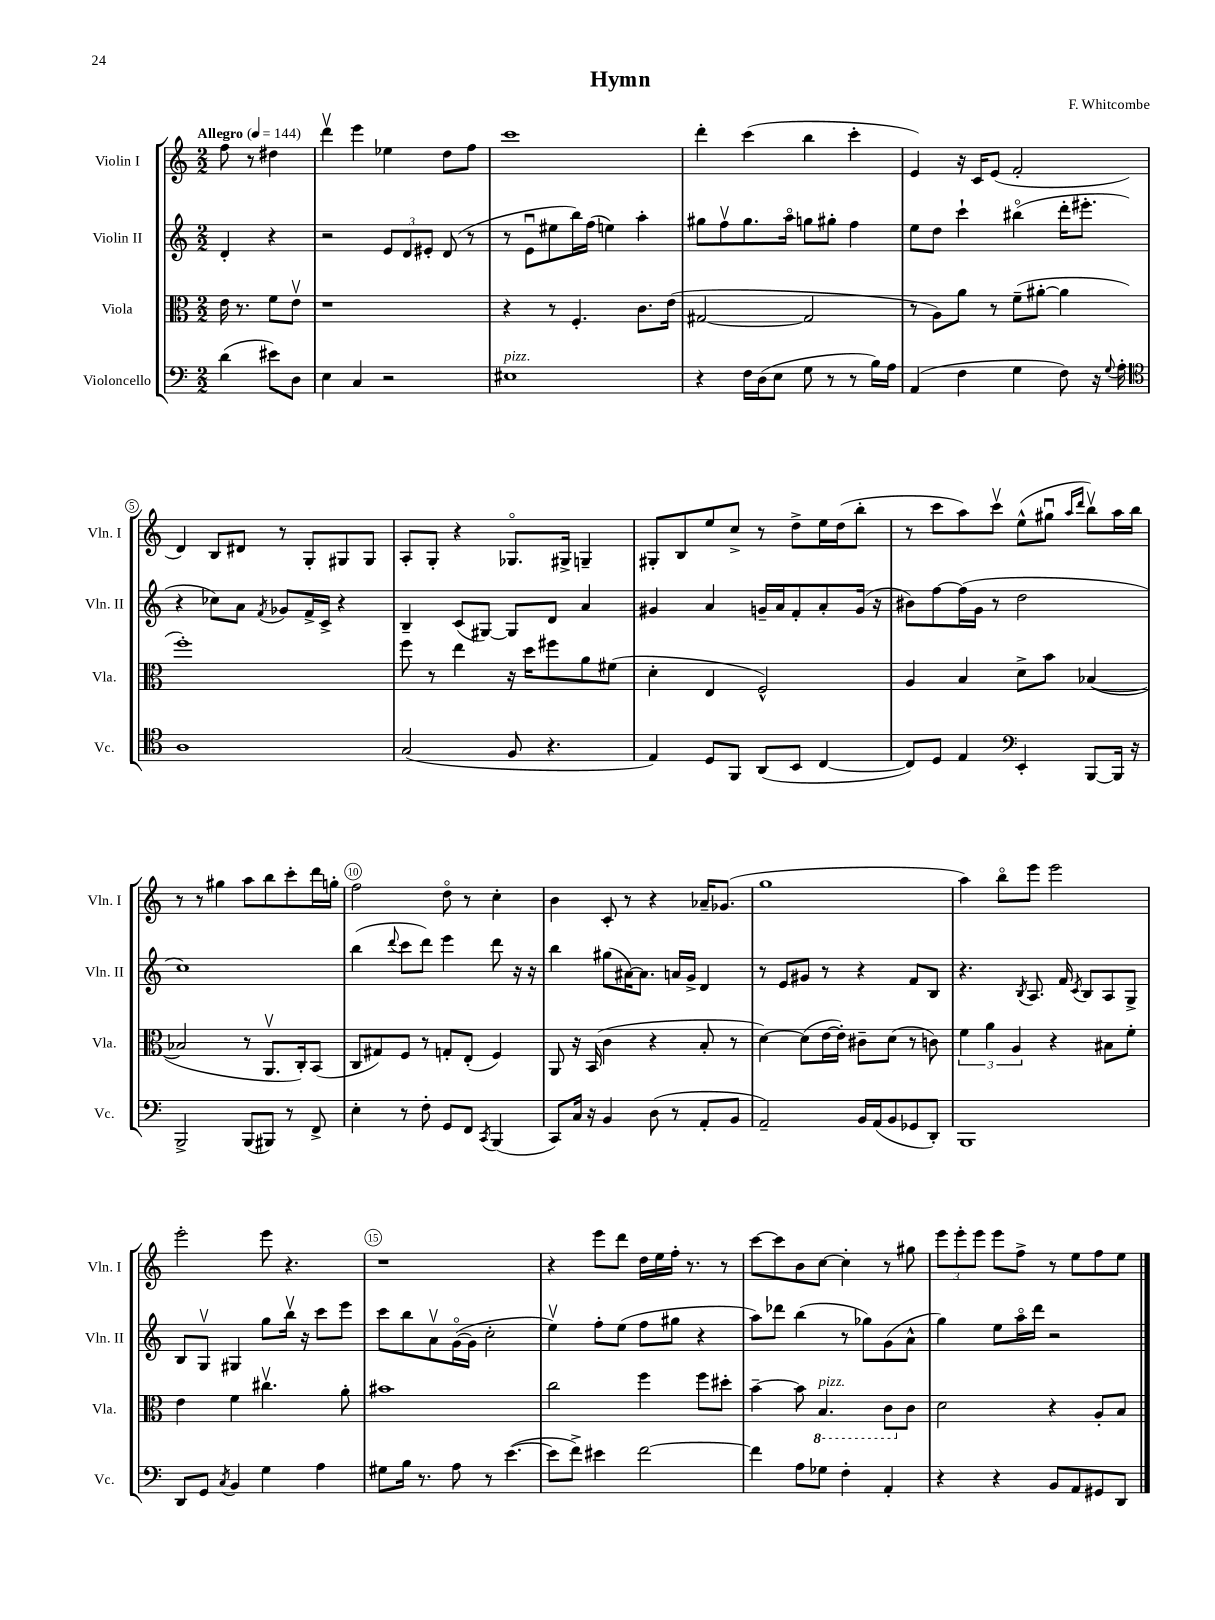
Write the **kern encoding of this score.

**kern	**kern	**kern	**kern
*staff4	*staff3	*staff2	*staff1
*clefF4	*clefC3	*clefG2	*clefG2
*k[]	*k[]	*k[]	*k[]
*M2/2	*M2/2	*M2/2	*M2/2
*MM144	*MM144	*MM144	*MM144
(4d\	16e\	4d'/	8ff\
.	8.r	.	.
.	.	.	8r
8e#\L)	8f\L	4r	4dd#\
8D\J	8ev\J	.	.
=	=	=	=
4E\	1r	2r	4dddv\
4C/	.	.	4eee\
2r	.	12e/L	4ee-\
.	.	12d/	.
.	.	12e#'/J	.
.	.	(8d/	8dd\L
.	.	8r	8ff\J
=	=	=	=
1E#	4r	8r	1ccc
.	.	8eu\L	.
.	8r	8ee#\	.
.	4.F'/	16bb\L)	.
.	.	(16ff\JJ	.
.	.	4ee\)	.
.	8.c\L	4aa'\	.
.	(16e\Jk	.	.
=	=	=	=
4r	[2G#/	8gg#\L	4ddd'\
.	.	8ffv\	.
16F\LL	.	8.gg#\	(4ccc\
(16D\J	.	.	.
8E\J	.	.	.
.	.	16aao\Jk	.
8G\	2G#/]	8gg\L	4bb\
8r	.	8gg#'\J	.
8r	.	4ff\	4ccc'\
16B\LL)	.	.	.
16A\JJ	.	.	.
=	=	=	=
(4AA/	8r	8ee\L	4e/)
.	8A\L)	8dd\J	.
4F\	8a\J	4ccc`\	16r
.	.	.	16c/LK
.	8r	.	(8e/J
4G\	(8f~\L	(4bb#o\	2f'/
.	[8a#'\J	.	.
8F\)	4a#\]	16ddd'\LK	.
.	.	8.eee#'\J	.
16r	.	.	.
8qqG/	.	.	.
16A'\	.	.	.
=	=	=	=
*clefC4	*	*	*
1A	1ff')	4r	4d/)
.	.	8cc-\L)	8B/L
.	.	8a\J	8d#/J
.	.	8qf/	.
.	.	8g-/L	8r
.	.	16f^/L	8G'/L
.	.	16c^/JJ	.
.	.	4r	8G#/
.	.	.	8G#/J
=	=	=	=
(2G/	8ff\	4B~/	8A'/L
.	8r	.	8G'/J
.	4ee\	(8c/L	4r
.	.	[8G#/J)	.
8F/	16r	8G#/]L	8.G-o/L
.	16dd\LK	.	.
4.r	8ff#\	8d/J	.
.	.	.	16G#^/Jk
.	8a\	4a/	4G~/
.	(8f#\J	.	.
=	=	=	=
4E/)	4d'\	4g#/	8G#'/L
.	.	.	8B/
8D/L	4E/	4a/	8ee/
8FF/J	.	.	8cc^/J
(8AA/L	2F^^/)	16g~/LL	8r
.	.	16a/J	.
8BB/J	.	8f'/	8dd^\L
[4C/	.	8a'/	16ee\L
.	.	.	(16dd\J
.	.	(16g/Jk	8bb'\J
.	.	16r	.
=	=	=	=
8C/]L)	4A/	8b#\L)	8r
8D/J	.	[8ff\	8ccc\L
4E/	4B/	(16ff\]L	8aa\)
.	.	16g\JJ	.
.	.	8r	8cccv\J
*clefF4	*	*	*
4EE'/	8d^\L	2dd\	(8ee^^\L
.	8b\J	.	8gg#u\J
.	.	.	16qqaa/LL
.	.	.	16qqddd/JJ
[8BBB/L	([4B-/	.	8bbv\L)
16BBB/]Jk	.	.	16aa\L
16r	.	.	16bb\JJ
=	=	=	=
2BBB^/	2B-/]	1cc)	8r
.	.	.	8r
.	.	.	4gg#\
(8BBB/L	8r	.	8aa\L
8BBB#/J)	8.AAv/L	.	8bb\
8r	.	.	8ccc'\
.	16C'/k)	.	.
8FF^/	(8BB/J	.	16ddd\L
.	.	.	16gg'\JJ
=	=	=	=
4E'\	8C/L	(4bb\	2ff\
.	8G#/)	.	.
.	.	8qqddd/	.
8r	8F/J	8ccc\L	.
8F'\	8r	8ddd\J)	.
8GG/L	8G'/L	4eee\	8ddo\
8FF/J	(8E'/J	.	8r
8qCC/	.	.	.
(4BBB/	4F/)	8ddd\	4cc'\
.	.	16r	.
.	.	16r	.
=	=	=	=
8CC/L)	8AA/	4bb\	4b\
16C/Jk	16r	.	.
16r	(16BB/	.	.
4BB/	4c\	(8gg#\L	8c'/
.	.	[16a#\K)	8r
.	.	8.a#\]J	.
(8D\	4r	.	4r
8r	.	16a/LL	.
.	.	16g^/JJ	.
8AA'/L	8B'/	4d/	16a-~/LK
.	.	.	(8.g-/J
8BB/J	8r	.	.
=	=	=	=
2AA~/)	[4d\)	8r	1gg
.	.	8e/L	.
.	(8d\]L	8g#/J	.
.	[16e\L	8r	.
.	16e'\]JJ)	.	.
16BB/LL	8c#~\L	4r	.
(16AA/J	.	.	.
8BB/	(8d\J	.	.
8GG-/	8r	8f/L	.
8DD'/J)	8c\)	8B/J	.
=	=	=	=
1BBB	6f\	4.r	4aa\)
.	6a\	.	.
.	.	.	8bbo\L
.	6A/	.	.
.	.	8qB/	.
.	.	8.A/	8eee\J
.	4r	.	2eee\
.	.	16f/	.
.	.	8qc/	.
.	.	8B/L	.
.	8B#\L	8A/	.
.	8f'\J	8G^/J	.
=	=	=	=
8DD/L	4e\	8B/L	2eee'\
8GG/J	.	8Gv/J	.
8qC/	.	.	.
4BB/	4f\	4G#/	.
4G\	4.cc#v\	8gg\L	8eee\
.	.	16bbv\Jk	4.r
.	.	16r	.
4A\	.	8ccc\L	.
.	8a'\	8eee\J	.
=	=	=	=
8G#\L	1b#	8ccc\L	1r
16B\Jk	.	8bb\	.
8.r	.	.	.
.	.	8av\	.
8A\	.	([16go\L	.
.	.	16g\]JJ	.
8r	.	2cc'\	.
([4.e\	.	.	.
=	=	=	=
8e\]L	2cc\	4eev\)	4r
8f^\J)	.	.	.
4e#\	.	8ff'\L	8eee\L
.	.	(8ee\J	8ddd\J
[2f\	4ff\	8ff\L	16dd\LL
.	.	.	16ee\
.	.	8gg#\J	16ff'\JJ
.	.	.	8.r
.	8ff\L	4r	.
.	8dd#'\J	.	8r
=	=	=	=
4f\]	[4b~\	8aa\L)	[8ccc\L
.	.	8ddd-\J	8ccc\]
8A\L	8b\]	(4bb\	8b\
8G-\J	4.BB/	.	[8cc\J
4F'\	.	8r	4cc'\]
.	.	8gg-\L)	.
4AA'/	8C\L	(8g\	8r
.	8c\J	8a^^\J	8gg#\
=	=	=	=
4r	2d\	4gg\)	12eee\L
.	.	.	12eee'\
.	.	.	12eee\J
4r	.	8ee\L	8eee\L
.	.	16aao\L	8ff^\J
.	.	16ddd\JJ	.
8BB/L	4r	2r	8r
8AA/	.	.	8ee\L
8GG#/	8A'/L	.	8ff\
8DD/J	8B/J	.	8ee\J
==	==	==	==
*-	*-	*-	*-
